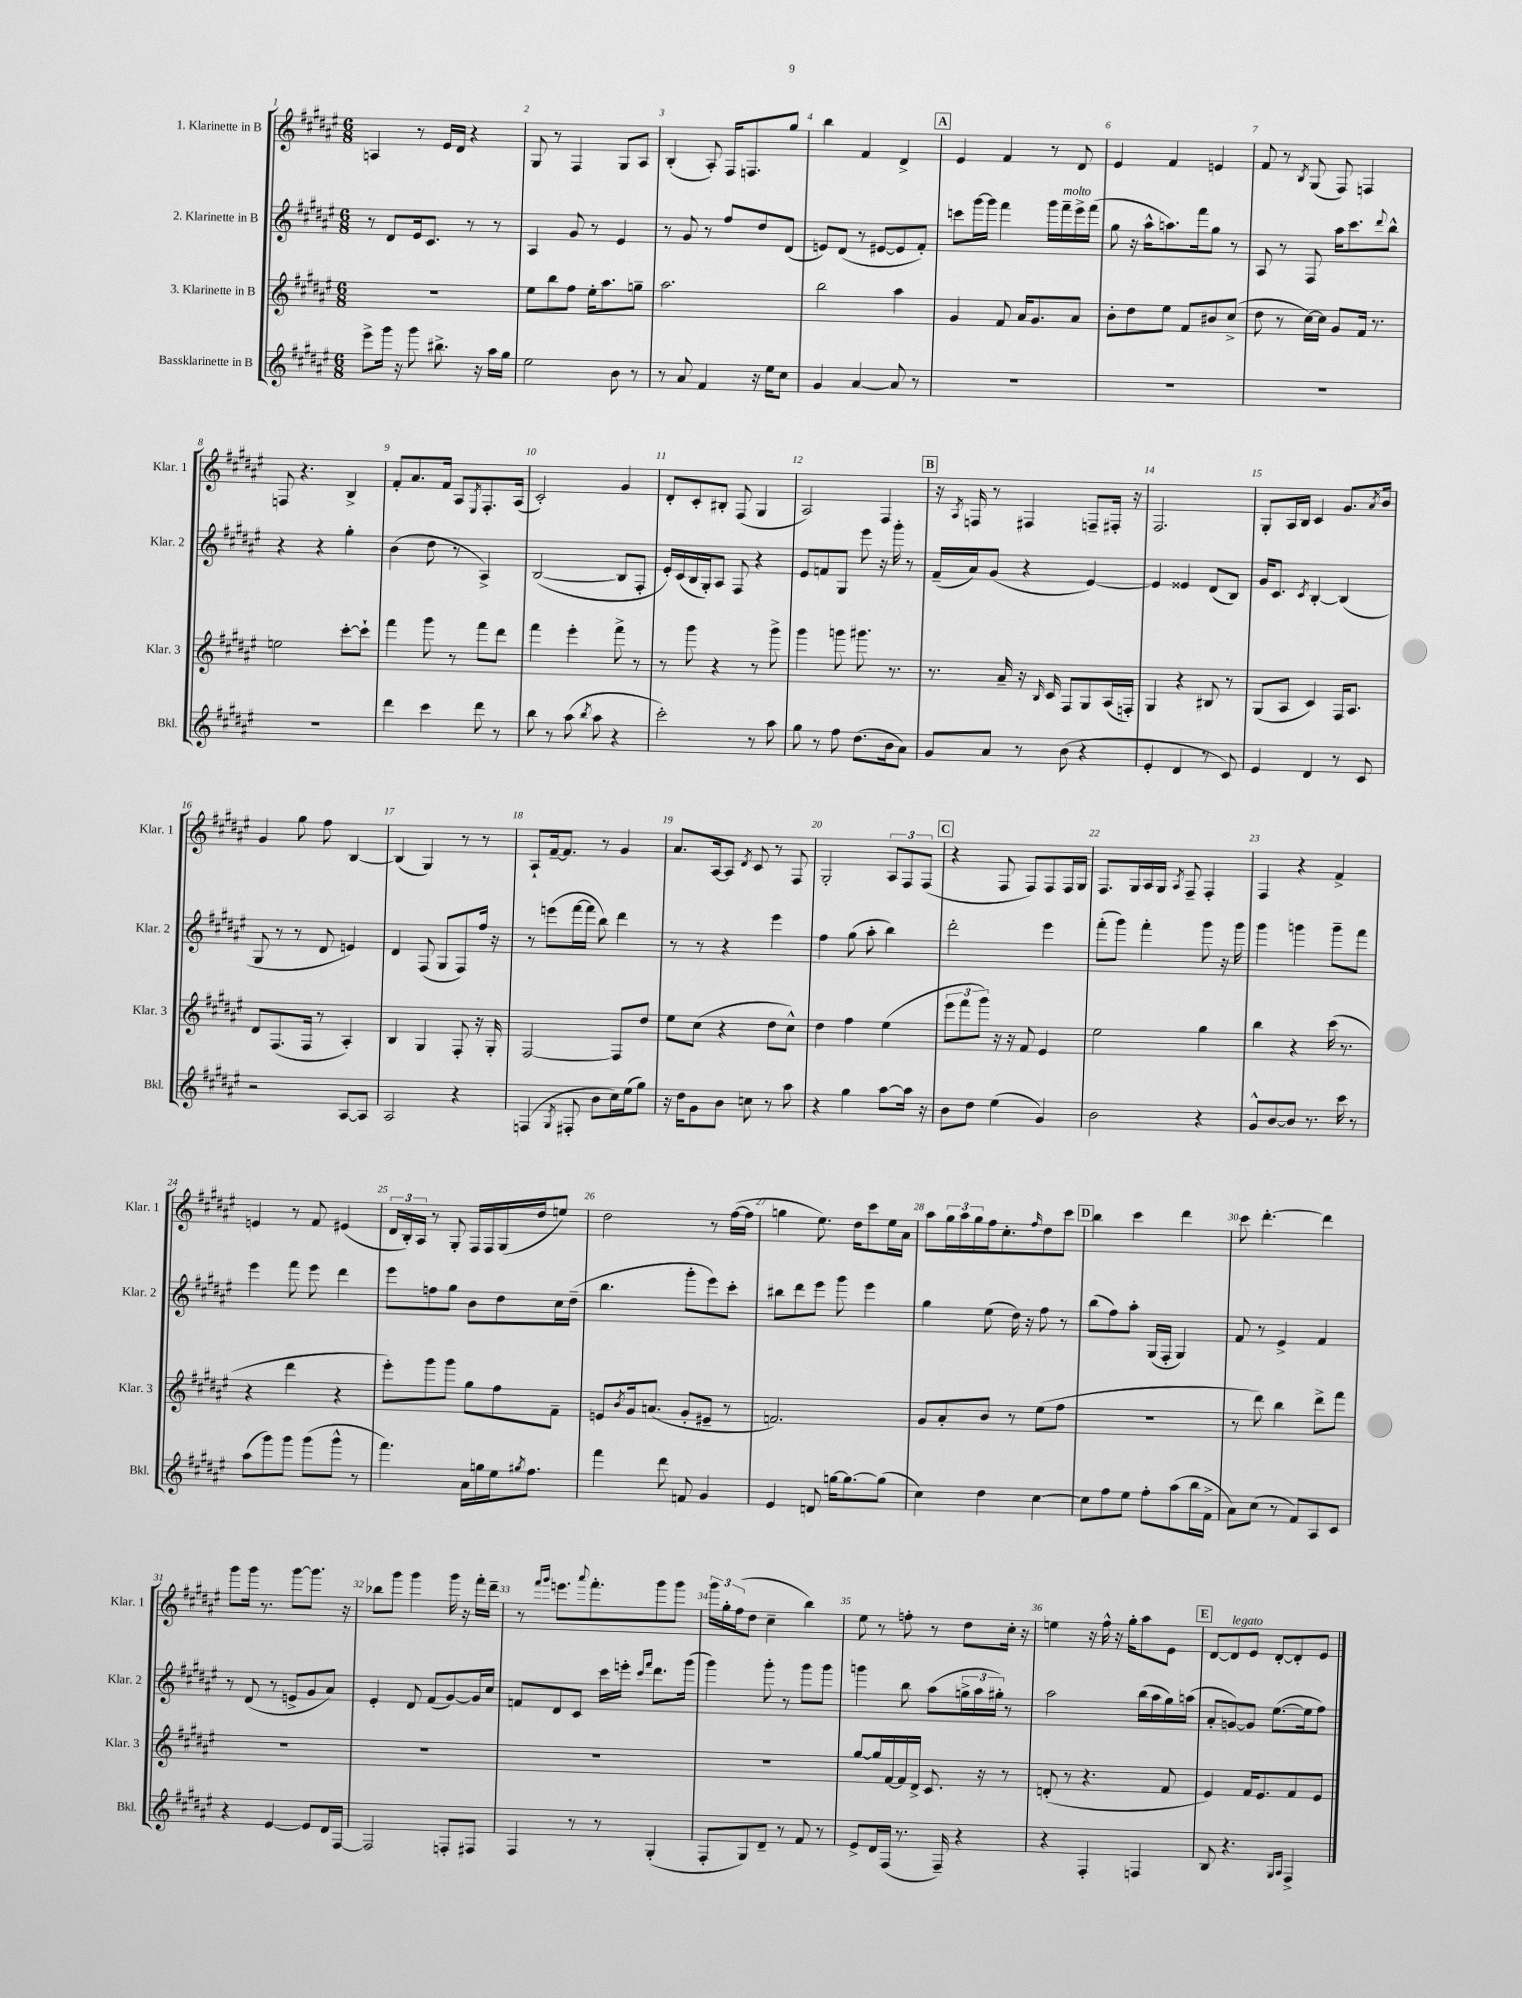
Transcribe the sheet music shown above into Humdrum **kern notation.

**kern	**kern	**kern	**kern
*staff4	*staff3	*staff2	*staff1
*clefG2	*clefG2	*clefG2	*clefG2
*k[f#c#g#d#a#e#]	*k[f#c#g#d#a#e#]	*k[f#c#g#d#a#e#]	*k[f#c#g#d#a#e#]
*M6/8	*M6/8	*M6/8	*M6/8
8eee#^\L	2.r	8r	4A/
16ggg#\Jk	.	8d#/L	.
16r	.	.	.
8ggg#\	.	16e#/k	8r
.	.	8.c#/J	.
8.bb#^\	.	.	16e#/LL
.	.	.	16d#/JJ
.	.	8r	4r
16r	.	.	.
16aa#\LL	.	8r	.
16gg#\JJ	.	.	.
=	=	=	=
2ee#\	8ee#\L	4A#/	8G#/
.	8bb\	.	8r
.	8ff#\J	8g#/	4F#/
.	16ee#'\LK	8r	.
.	8.aa#\	.	.
8b\	.	4e#/	8G#/L
8r	8gg~\J	.	8A#/J
=	=	=	=
8r	2.aa#\	8r	(4B'/
8a#/	.	8g#/	.
4f#/	.	8r	8A#'/)
.	.	8ff#/L	16F#/LK
.	.	.	8.F/
16r	.	8dd#/	.
16ee#\LK	.	.	.
8cc#\J	.	(8d#/J	8gg#/J
=	=	=	=
4g#/	2bb\	8e/L)	4bb\
.	.	(8d#/J	.
[4a#/	.	8r	4f#/
.	.	[8e#/L	.
8a#/]	4aa#\	8e#/]	4d#^/
8r	.	8f#'/J)	.
=	=	=	=
2.r	4g#/	8ccc\L	4e#/
.	.	[16ggg#\L	.
.	.	16ggg#\]JJ	.
.	8f#/	4fff#\	4f#/
.	16a#/LK	.	.
.	8.g#/	.	.
.	.	16ggg#\LL	8r
.	.	16fff#~\	.
.	8a#/J	16eee#^\	8d#/
.	.	(16fff#\JJ	.
=	=	=	=
2.r	8b'\L	8gg#\	4e#/
.	8dd#\	16r	.
.	.	16aa#^^\LK	.
.	8ee#\J	8.aa\)	4f#/
.	8f#/L	.	.
.	.	16fff#\k	.
.	8b#/	8gg#\J	4e/
.	(8cc#^/J	8r	.
=	=	=	=
2.r	8dd#\	8A#/	8f#/
.	8r	8r	8r
.	.	.	8qB/
.	[16cc#\LL)	8F#/	(8G#/
.	16cc#\]JJ	.	.
.	8g#/L	16aa#\LK	8F#/)
.	.	8.ccc#\	.
.	16f#/Jk	.	4F/
.	8.r	.	.
.	.	8qqddd#/	.
.	.	8bb^^\J	.
=	=	=	=
2.r	2ee\	4r	8F/
.	.	.	4.r
.	.	4r	.
.	[8ccc#'\L	4gg#'\	4B^/
.	8ccc#`\]J	.	.
=	=	=	=
4ddd#\	4fff#\	(4b\	8f#'/L
.	.	.	8.a#/
4ccc#\	8ggg#\	8dd#\	.
.	.	.	16f#/Jk
.	8r	8r	8A#/L
.	.	.	8qE#/
8ddd#\	8fff#\L	4A#^/)	8.F#'/
8r	8ddd#\J	.	.
.	.	.	(16A#/Jk
=	=	=	=
8bb\	4fff#\	([2B/	2c#'/)
8r	.	.	.
(8aa#\	4eee#'\	.	.
8qbb/	.	.	.
8aa#\	.	.	.
4r	8fff#^\	8B/]L	4g#/
.	8r	8F#'/J	.
=	=	=	=
2ccc#'\)	8r	16e#'/LL)	8d#'/L
.	.	(16c#/	.
.	8ggg#\	16B/	8c#'/
.	.	16G#'/J)	.
.	4r	8A#/J	8B#'/J
.	.	8F#/	(8F#/
8r	8r	4r	4G#/
8aa#\	8ggg#^\	.	.
=	=	=	=
8gg#\	4ggg#\	8e#/L	2A#/)
8r	.	8f/	.
8ff#\	8ggg\	8G#/J	.
(8.dd#\L	8.ggg#\	8eee#\	.
.	.	16r	4F#/
16b\k	8.r	16ggg#'\	.
8a#\J)	.	8r	.
=	=	=	=
8g#/L	8.r	(16f#~/LL	16r
.	.	.	8qA#/
.	.	16a#/J)	16F/
8a#/J	.	(8g#/J	8r
.	16a#~/	.	.
8r	16r	4r	4F#/
.	16qqB/	.	.
.	16c#/	.	.
(8b\	8F#/L	.	.
4r	8G#/	[4e#/)	8F~/L
.	(16A#/L	.	16F#'/Jk
.	16F'/JJ)	.	16r
=	=	=	=
4e#'/	4G#/	4e#/]	2.F#/
4d#/	4r	4e##/	.
8r	8B#/	(8d#/L	.
8c#/)	8r	8B/J)	.
=	=	=	=
4e#/	(8G#/L	16g#/LK	8G#'/L
.	.	8.c#/J	.
.	8A#/J	.	16A#/L
.	.	.	16B/JJ
.	.	8qc#/	.
4d#/	4c#/)	[4B'/	4c#/
8r	16F#/LK	(4B/]	8.g#/L
.	8.A#/J	.	.
8c#/	.	.	.
.	.	.	8qa#/
.	.	.	16b/Jk
=	=	=	=
2r	8d#/L	8G#/	4g#/
.	(8.F#/	8r	.
.	.	8r	8gg#\
.	16F#/Jk	.	.
.	8r	8d#/	8ff#\
[8A#/L	4A#'/)	4e/)	[4B/
8A#/]J	.	.	.
=	=	=	=
2A#/	4B/	4d#/	(4B/]
.	4G#/	(8F#/	4G#/)
.	.	8G#/L	.
4r	8F#'/	8F#/)	8r
.	16r	16ff#/Jk	8r
.	16G#'/	16r	.
=	=	=	=
(4F/	[2F#/	8r	8A#`/L
.	.	(8eee\L	[16f#~/k
.	.	.	8.f#/]J
8qG#/	.	.	.
8F#'/	.	[16fff#\L	.
.	.	16fff#\]JJ	.
8b\L	.	8bb\)	8r
16cc#\L)	8F#/]L	4ddd#\	4g#/
(16ee#\J	.	.	.
8gg#\J)	8dd#/J	.	.
=	=	=	=
16r	8ee#\L	8r	8.a#/L
16dd#\LK	.	.	.
8g#\	(8cc#\J	8r	.
.	.	.	[16A#/k
8b\J	4r	4r	8A#/]J
.	.	.	8qd#/
8cc\	.	.	8c#/
8r	8dd#\L	4eee#\	8r
8aa#\	8cc#^^\J)	.	8F#/
=	=	=	=
4r	4dd#\	4ff#\	2G#'/
4gg#\	4ff#\	(8gg#\	.
.	.	8aa#'\	.
[8aa#\L	(4ee#\	4bb\)	12A#/L
.	.	.	12F#/
16aa#\]Jk	.	.	.
.	.	.	(12F#/J
16r	.	.	.
=	=	=	=
8b\L	12eee#\L	2ddd#'\	4r
.	12fff#\	.	.
8dd#\J	.	.	.
.	12ggg#\J)	.	.
(4ee#\	16r	.	8F#/
.	16r	.	.
.	8f#/	.	8F#/L)
4g#/)	4e#/	4eee#\	8F#/
.	.	.	16F#/L
.	.	.	16G#/JJ
=	=	=	=
2b\	2ee#\	(8fff#'\L	8.F#/L
.	.	8ggg#\J)	.
.	.	.	16G#/L
.	.	4fff#'\	16A#/
.	.	.	16G#/JJ
.	.	.	8qA#/
.	.	.	8F#~/
4r	4gg#\	8ggg#\	4F#'/
.	.	16r	.
.	.	16ggg#\	.
=	=	=	=
8g#^^/L	4bb\	4ggg#\	4F#/
[8b/	.	.	.
8b/]J	4r	4ggg\	4r
8.r	.	.	.
.	(16ccc#\	8ggg~\L	4f#^/
16ccc#\	8.r	.	.
8r	.	8fff#\J	.
=	=	=	=
(8aa#\L	4r	4eee#\	4e/
8ggg#\)	.	.	.
8ggg#\J	4ddd#\	8fff#\	8r
(8ggg#\L	.	8eee#\	8f#/
8ggg#^^\J	4r	4ddd#\	(4e#/
8r	.	.	.
=	=	=	=
4.fff#\)	8eee#'\L)	8eee#\L	24d#/LL
.	.	.	24B'/)
.	.	.	24A#/JJ
.	8ggg#\	8ff\	8r
.	8ggg#\J	8gg#\J	8G#'/
16a#\LL	8gg#\L	8b\L	16F#/LL
16gg\	.	.	16F#/
16ee#\J	8ff#\	8dd#\	(16G#/
8qgg#/	.	.	.
8.ff#\J	.	.	16dd#/J
.	8f#~\J	16cc#\L	8ee/J)
.	.	(16dd#~\JJ	.
=	=	=	=
4fff#\	8e/L	4.bb\	2dd#\
.	8qb/	.	.
.	16g#/k	.	.
.	(8.a/J	.	.
8ddd#\	.	.	.
8f/	8g#'/L	8ggg#'\L	.
4g#/	8e#~/J	8eee#\)	8r
.	8r	8ccc#'\J	([16ff#\LL
.	.	.	16ff#\]JJ
=	=	=	=
4e#/	2.f/)	8bb#\L	4gg\
.	.	8ddd#\	.
8d/	.	8eee#\J	8.ee#\)
[16gg\LK	.	8ggg#\	.
8.gg\_	.	.	16dd#\LK
.	.	4eee#\	8ccc#\
(8gg\]J	.	.	16ee#\L
.	.	.	16a#\JJ
=	=	=	=
4cc#\)	8g#/L	4gg#\	8aa#\L
.	8a#'/	.	24gg#\L
.	.	.	24aa#\
.	.	.	24gg#\
4dd#\	8b/J	(8ee#\	16ff#\J
.	.	.	8.cc#'\
.	8r	16dd#\)	.
.	.	16r	.
.	.	.	16qqff#/
[4cc#\	(8ee#\L	8ff#\	8dd#\
.	8ff#\J	8r	8ccc#\J
=	=	=	=
8cc#\]L	2.r	(8bb\L	4bb\
8ff#\	.	8ff#\)	.
8ee#\J	.	8aa#'\J	4ccc#\
8ff#'\L	.	(16G#/LL	.
.	.	16F#'/JJ	.
(8aa#\	.	4G#/)	4ddd#\
16bb\L	.	.	.
16f#^\JJ	.	.	.
=	=	=	=
8a#\L)	8r	8f#/	8ccc#\
(8cc#\J	8ddd#\)	8r	[4.ddd#'\
8r	4bb\	4e#^/	.
8f#/L)	.	.	.
8A#/	8ddd#^\L	4f#/	4ddd#\]
8c#/J	8fff#\J	.	.
=	=	=	=
4r	2.r	8r	8ggg#\L
.	.	(8d#/	16ggg#\Jk
.	.	.	8.r
[4e#/	.	8r	.
.	.	8e^/L	[8ggg#\L
8e#/]L	.	8g#/	8.ggg#\]J
16d#/L	.	8a#/J)	.
[16F#/JJ	.	.	16r
=	=	=	=
2F#/]	2.r	4e#'/	8bb-\L
.	.	.	8ggg#\J
.	.	8d#/	4ggg#\
.	.	(8f#/L	.
8F'/L	.	[8g#/)	16ggg#\
.	.	.	16r
8F#/J	.	16g#/]L	16fff#'\LL
.	.	16cc#/JJ	16ddd#~\JJ
=	=	=	=
4F#/	2.r	8f/L	8r
.	.	.	16qqfff#/LL
.	.	.	16qqggg#/JJ
.	.	8d#/	8.eee\L
8r	.	8c#/J	.
.	.	.	8qqaaa#/
.	.	.	8.fff#'\
8r	.	16ccc#\LL	.
.	.	16eee'\JJ	.
.	.	16qqccc#/LL	.
.	.	16qqfff#/JJ	.
(4G#'/	.	8.ddd#\L	8ggg#\
.	.	.	8ggg#\J
.	.	(16ggg#\Jk	.
=	=	=	=
8F#'/L	2.r	4ggg#\)	24ggg#\LL
.	.	.	24gg#'\
.	.	.	(24ff#\J
8G#/)	.	.	8dd#\J
8d#~/J	.	8ggg#'\	4cc#~\
8r	.	8r	.
8f#/	.	8ggg#\L	4bb\)
8r	.	8ggg#\J	.
=	=	=	=
8e#^/L	[8gg#/L	4ggg\	8ee#\
16d#/L	16gg#/]L	.	8r
(16F#/JJ	[16f#/	.	.
8.r	16f#/]	8bb\	8ff'\
.	16d#^/JJ	.	.
.	8.c#/	(8aa#\L	8r
16F#~/)	.	.	.
4r	.	24gg^\L	8dd#\L
.	.	24aa#\	.
.	16r	.	.
.	.	24gg#'\JJ)	.
.	8r	8r	16cc#'\Jk
.	.	.	16r
=	=	=	=
4r	(8d'/	2aa#\	4ee\
.	8r	.	.
4F#'/	4.r	.	16r
.	.	.	16ff#^^\
.	.	.	16r
.	.	.	16gg#'\LK
4F/	.	(16bb\LL	8aa#\
.	.	16aa#\	.
.	8f#/	16gg#\)	8e#\J
.	.	(16aa\JJ	.
=	=	=	=
8B/	4e#/)	8a#'/L	[8d#/L
4.r	.	[8g/)	8d#/]
.	16f#/LK	8g/]J	8e#/J
.	8.e#/	.	.
.	.	([8.ee#\L	[8d#'/L
16qqG#/LL	.	.	.
16qqA#/JJ	.	.	.
4F#^/	8f#/	.	8d#'/]
.	.	16ee#\]k	.
.	8e#/J	8ff#\J)	8e#/J
==	==	==	==
*-	*-	*-	*-
